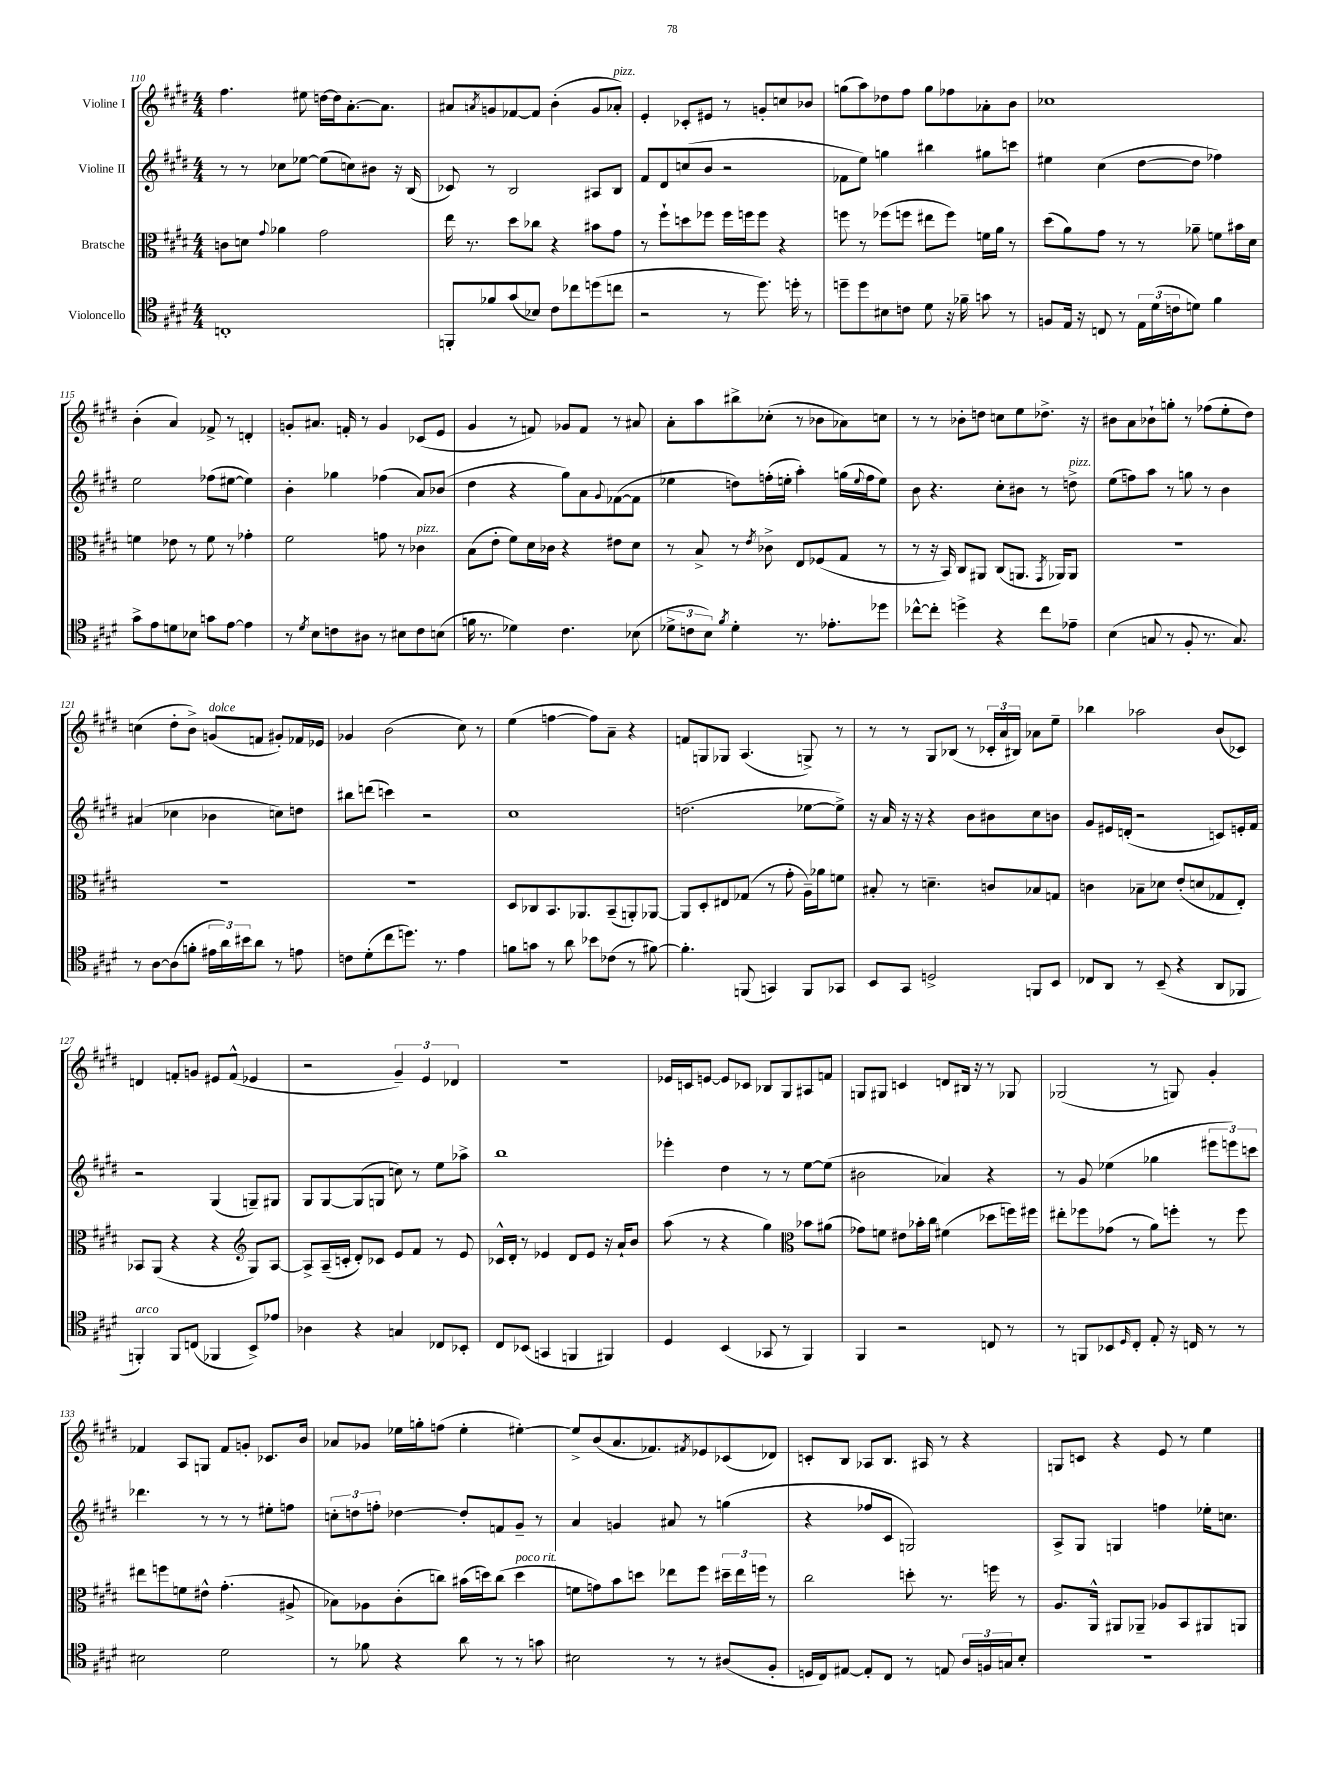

**kern	**kern	**kern	**kern
*staff4	*staff3	*staff2	*staff1
*clefC4	*clefC3	*clefG2	*clefG2
*k[f#c#g#d#]	*k[f#c#g#d#]	*k[f#c#g#d#]	*k[f#c#g#d#]
*M4/4	*M4/4	*M4/4	*M4/4
1C'	8c\L	8r	4.ff#\
.	8d\J	8r	.
.	8qqg#/	.	.
.	4a-\	8cc-\L	.
.	.	[8ee-\J	8ee#\
.	2g#\	(8ee-\]L	[16dd\LL
.	.	.	16dd\]J
.	.	8cc\)	[8.a'\
.	.	8b#\J	.
.	.	.	8.a\]J
.	.	16r	.
.	.	(16B/	.
=	=	=	=
8FF'/L	16ee\	8c-/)	8a#/L
.	8.r	.	.
.	.	.	8qa/
8f-/	.	8r	8g/
(8g#/	8dd#\L	2B/	[8f-/
8B-/J)	8cc-\J	.	8f-/]J
8c#\L	4r	.	(4b'\
8cc-\	.	.	.
(8dd\	8b#\L	8A#/L	8g/L
8cc\J	8g#\J	8B/J	8a-'/J)
=	=	=	=
2r	8r	8f#/L	4e'/
.	8ff#`\L	8d#/	.
.	8dd\	(8cc/	8c-'/L
.	8ff-\J	8b/J	8e#/J
8r	16ff-\LL	2r	8r
.	16ff\J	.	.
8.dd#\)	8ff\J	.	8g'/L
.	4r	.	8cc/
16dd'\	.	.	.
8r	.	.	8b-/J
=	=	=	=
8dd~\L	8ff\	8f-\L	(8gg\L
8dd\	8r	8ee\J)	8aa\)
8B#\	(8ff-\L	4gg\	8dd-\
8c\J	8ff\J	.	8ff#\J
8d#\	8ee#\L	4bb#\	8gg\L
16r	8ff\J)	.	8ff-\
16f-~\	.	.	.
8g\	16f\LL	8gg#\L	8a-'\
.	16a\JJ	.	.
8r	8r	8ccc\J	8b\J
=	=	=	=
8F/L	(8dd#\L	4ee#\	1cc-
16E/Jk	8a\)	.	.
16r	.	.	.
8C/	8g#\J	(4cc#\	.
8r	8r	.	.
24E\LL	8r	[8dd#\L	.
(24d#\	.	.	.
24c\J	.	.	.
8d\J)	8a-~\	8dd#\]J	.
4f#\	8f\L	4ff-\)	.
.	16b#\L	.	.
.	16d#\JJ	.	.
=	=	=	=
8g#^\L	4f\	2ee\	(4b'\
8e\	.	.	.
8d\	8e-\	.	4a/)
8B-\J	8r	.	.
8g\L	8f\	(8ff-\L	8f-^/
[8e\J	8r	[8ee#\J	8r
4e\]	4g-'\	4ee#\])	4d'/
=	=	=	=
8r	2f#\	4b'\	8g'/L
8qd#/	.	.	.
8B\L	.	.	8.a#/J
8c\	.	4gg-\	.
.	.	.	16f'/
8A#\J	.	.	8r
8r	8g\	(4ff-\	4g/
8B#\L	8r	.	.
8c\	4c-\	8a/L)	(8c-/L
(8B\J	.	(8b-/J	8e/J
=	=	=	=
16f\	(8B\L	4dd#\	4g#/
8.r	.	.	.
.	8e'\J	.	.
4d-\)	8f#\L)	4r	8r
.	16d#\L	.	8f/)
.	16c-\JJ	.	.
4.c#\	4r	8gg#\L)	8g-/L
.	.	8a\	8f/J
.	.	8qqg#/	.
.	8e#\L	([8f-\	8r
(8B-\	8d#\J	8f-\]J	8a#/
=	=	=	=
12d-^\L	8r	4ee-\	8a'\L
12c\	.	.	.
.	8B^/	.	8aa\
12B\J)	.	.	.
8qf#/	.	.	.
4d-'\	8r	8dd\L)	8bb#^\
.	8qe/	.	.
.	8c-^\	(16ff'\L	(8cc-'\J
.	.	16ee'\JJ	.
8.r	8E/L	4aa'\)	8r
.	(8F-/	.	8b-\L
8.e-'\L	.	.	.
.	8G#/J	(16gg\LL	8a-\)
.	.	8qqee/	.
.	.	16ff\J	.
8dd-\J	8r	8ee\J)	8cc\J
=	=	=	=
[8cc-^^\L	8r	8b\	8r
8cc-'\]J	16r	4.r	8r
.	16BB/)	.	.
4dd^\	8C#/L	.	8b-'\L
.	8AA#/J	.	8dd\J
4r	(8C#/L	8cc#'\L	8cc\L
.	8.AA/J	8b#\J	8ee\
8cc-\L	.	8r	8.dd-^\J
.	8qGG#/	.	.
.	16AA-/LK)	.	.
8e-~\J	8AA-/J	8dd^\	.
.	.	.	16r
=	=	=	=
(4B\	1r	(8ee\L	8b#\L
.	.	8ff\)	8a\
8G/	.	8aa\J	8b-`\
8r	.	8r	8gg'\J
8F#'/	.	8gg\	8r
8.r	.	8r	(8ff-\L
.	.	4b\	8ee'\
8.G/)	.	.	.
.	.	.	8dd#\J)
=	=	=	=
8r	1r	(4a#/	(4cc\
[8A\L	.	.	.
(8A\]	.	4cc-\	8dd#'\L
8f'\J	.	.	8b^\J)
24e#\LL	.	4b-\	(8g/L
24a\)	.	.	.
24b#\J	.	.	.
8a\J	.	.	8f/J
8r	.	8cc\L)	8g#'/L)
8e\	.	8dd\J	16f-/L
.	.	.	16e-/JJ
=	=	=	=
8c\L	1r	8bb#\L	4g-/
(8d#'\	.	(8ddd\J	.
8cc#\	.	4ccc\)	(2b\
8.dd\J)	.	.	.
.	.	2r	.
8.r	.	.	.
4e\	.	.	8cc#\)
.	.	.	8r
=	=	=	=
8f\L	8D#/L	1cc#	(4ee\
8g\J	8C-/	.	.
8r	8.BB/	.	[4ff\
8a\	.	.	.
.	8.AA-/	.	.
8b-\L	.	.	8ff\]L)
(8c-\J	(8BB~/	.	8a~\J
8r	8AA'/)	.	4r
[8f#\)	[8AA-/J	.	.
=	=	=	=
4.f#'\]	8AA-/]L	(2.dd\	8f/L
.	8D#'/	.	8G/
.	8E#/	.	8G-/J
(8FF/	(8G-/J	.	(4.A/
4GG/)	8r	.	.
.	8g#'\	.	.
8FF/L	16A~\LL)	[8ee-\L	8G^/)
.	16a-\J	.	.
8GG-/J	8f\J	8ee-^\]J)	8r
=	=	=	=
8BB/L	8B#'/	16r	8r
.	.	16a/	.
8GG#/J	8r	16r	8r
.	.	16r	.
2D^/	4.d~\	4r	8G#/L
.	.	.	(8B-/J
.	.	8b\L	8r
.	8c/L	8b#\	24c-'/LL
.	.	.	24a/
.	.	.	24B#/JJ)
8FF/L	8B-/	8cc#\	8a-\L
8BB/J	8G/J	8b\J	8ee~\J
=	=	=	=
8C-/L	4c\	8g#/L	4bb-\
8AA/J	.	16e#/L	.
.	.	(16d'/JJ	.
8r	8B-~\L	2r	2aa-\
(8BB~/	8d-\J	.	.
4r	(8e'/L	.	.
.	8d/	.	.
8AA/L	8G-/	8c/L)	(8b/L
8FF-/J	8E'/J)	16e'/L	8c-/J)
.	.	16f#/JJ	.
=	=	=	=
4FF'/)	8BB-/L	2r	4d/
.	(8AA/J	.	.
8FF/L	4r	.	8f'/L
(8C/J	.	.	8g/J
4FF-/	4r	(4G#/	8e#/L
.	.	.	(8f^^/J
*	*clefG2	*	*
8BB^/L)	8G#/L)	8G~/L)	4e-/
8e-/J	[8A/J	8G#/J	.
=	=	=	=
4A-\	8A^/]L	8G#/L	2r
.	(16A~/L	[8G#/	.
.	16c'/JJ	.	.
4r	8d#'/L)	(8G#/]	.
.	8c-/J	8G/J	.
4G/	8e/L	8cc\)	6g#~/)
.	8f#/J	8r	.
.	.	.	6e/
8C-/L	8r	8ee\L	.
.	.	.	6d-/
8BB-'/J	8e/	8aa-^\J	.
=	=	=	=
8C#/L	16c-^^/LL	1bb	1r
.	16d#'/JJ	.	.
(8BB-/J	8r	.	.
4GG/	4e-/	.	.
4FF/	8d#/L	.	.
.	8e-/J	.	.
4FF#/)	16r	.	.
.	16a`/LK	.	.
.	8b/J	.	.
=	=	=	=
4D#/	(8aa\	4eee-'\	16e-/LL
.	.	.	16c/J
.	8r	.	[8e/J
(4BB/	4r	4dd#\	8e/]L
.	.	.	8c-/J
8GG-/	4gg#\)	8r	8B-/L
8r	.	8r	8G#/
*	*clefC3	*	*
4FF#/)	8b-\L	[8ee\L	8A#/
.	(8a#\J	(8ee\]J	8f/J
=	=	=	=
4FF#/	8g-\L)	2b#\	8G/L
.	8f\J	.	8G#/J
2r	8e#\L	.	4c/
.	16b-'\L	.	.
.	16cc#\JJ	.	.
.	(4f#\	4a-/)	8d/L
.	.	.	16B#/Jk
.	.	.	16r
8C/	8dd-\L	4r	8r
8r	16ff\L)	.	8G-/
.	16ff#\JJ	.	.
=	=	=	=
8r	8ee#'\L	8r	(2G-/
8FF/L	8ff-\	8g#/	.
8BB-/	(8g-\J	(4ee-\	.
16qqD#/	.	.	.
8C#'/J	8r	.	.
8E'/	8a\L)	4gg-\	8r
16r	8ff'\J	.	8G/)
16C/	.	.	.
8r	8r	12eee#\L	4g#'/
.	.	12eee\)	.
8r	8ff\	.	.
.	.	12ccc\J	.
=	=	=	=
2B#\	8ee#\L	4.ddd-\	4f-/
.	8ff\	.	.
.	8f\	.	8A/L
.	8e#^^\J	8r	8G/J
2d#\	(4.g#'\	8r	8f-/L
.	.	8r	8g'/J
.	.	8ee#'\L	8.c-/L
.	8A#^/	8ff\J	.
.	.	.	16b/Jk
=	=	=	=
8r	8B-\L)	12cc'\L	8a-/L
.	.	12dd\	.
8f-\	8A-\	.	8g-/J
.	.	12ff'\J	.
4r	(8c#'\	[4dd-\	16ee-\LL
.	.	.	16gg'\J
.	8cc\J)	.	(8ff\J
8a\	(16b#\LL	8dd-'/]L	4ee-'\
.	16dd\J)	.	.
8r	(8cc\J	8f/	.
8r	4dd\	8g#~/J	[4ee#'\)
8g\	.	8r	.
=	=	=	=
2B#\	8f\L	4a/	8ee#^/]L
.	8g\)	.	(8b/
.	8b\	4g/	8.a/
.	8dd\J	.	.
.	.	.	8.f-/)
8r	8ee-\L	8a#/	.
.	.	.	8qf#/
8r	8ff#\J	8r	8e-/
(8A#/L	24dd#~\LL	(4gg\	(8c-/
.	24ee-\	.	.
.	24ff\JJ	.	.
8F#'/J	8r	.	8d-/J)
=	=	=	=
16D/LL	2cc#\	4r	8c'/L
16C#/J)	.	.	.
[8E#/J	.	.	8B/J
8E#'/]L	.	8ff-/L	8A-/L
8C#/J	.	8c#/J	8.B/J
8r	8dd'\	2G/)	.
.	.	.	16A#/
8E/	8.r	.	8r
24A/LL	.	.	4r
24F/	.	.	.
.	16ff\	.	.
24G/J	.	.	.
8B'/J	8r	.	.
=	=	=	=
1r	8.A/L	8A^/L	8G/L
.	.	8G#/J	8c/J
.	16AA^^/Jk	.	.
.	8AA#/L	4G/	4r
.	8AA-~/J	.	.
.	8A-/L	4ff\	8e/
.	8BB/	.	8r
.	8AA#/	16ee-'\LK	4ee\
.	.	8.cc\J	.
.	8AA/J	.	.
==	==	==	==
*-	*-	*-	*-
